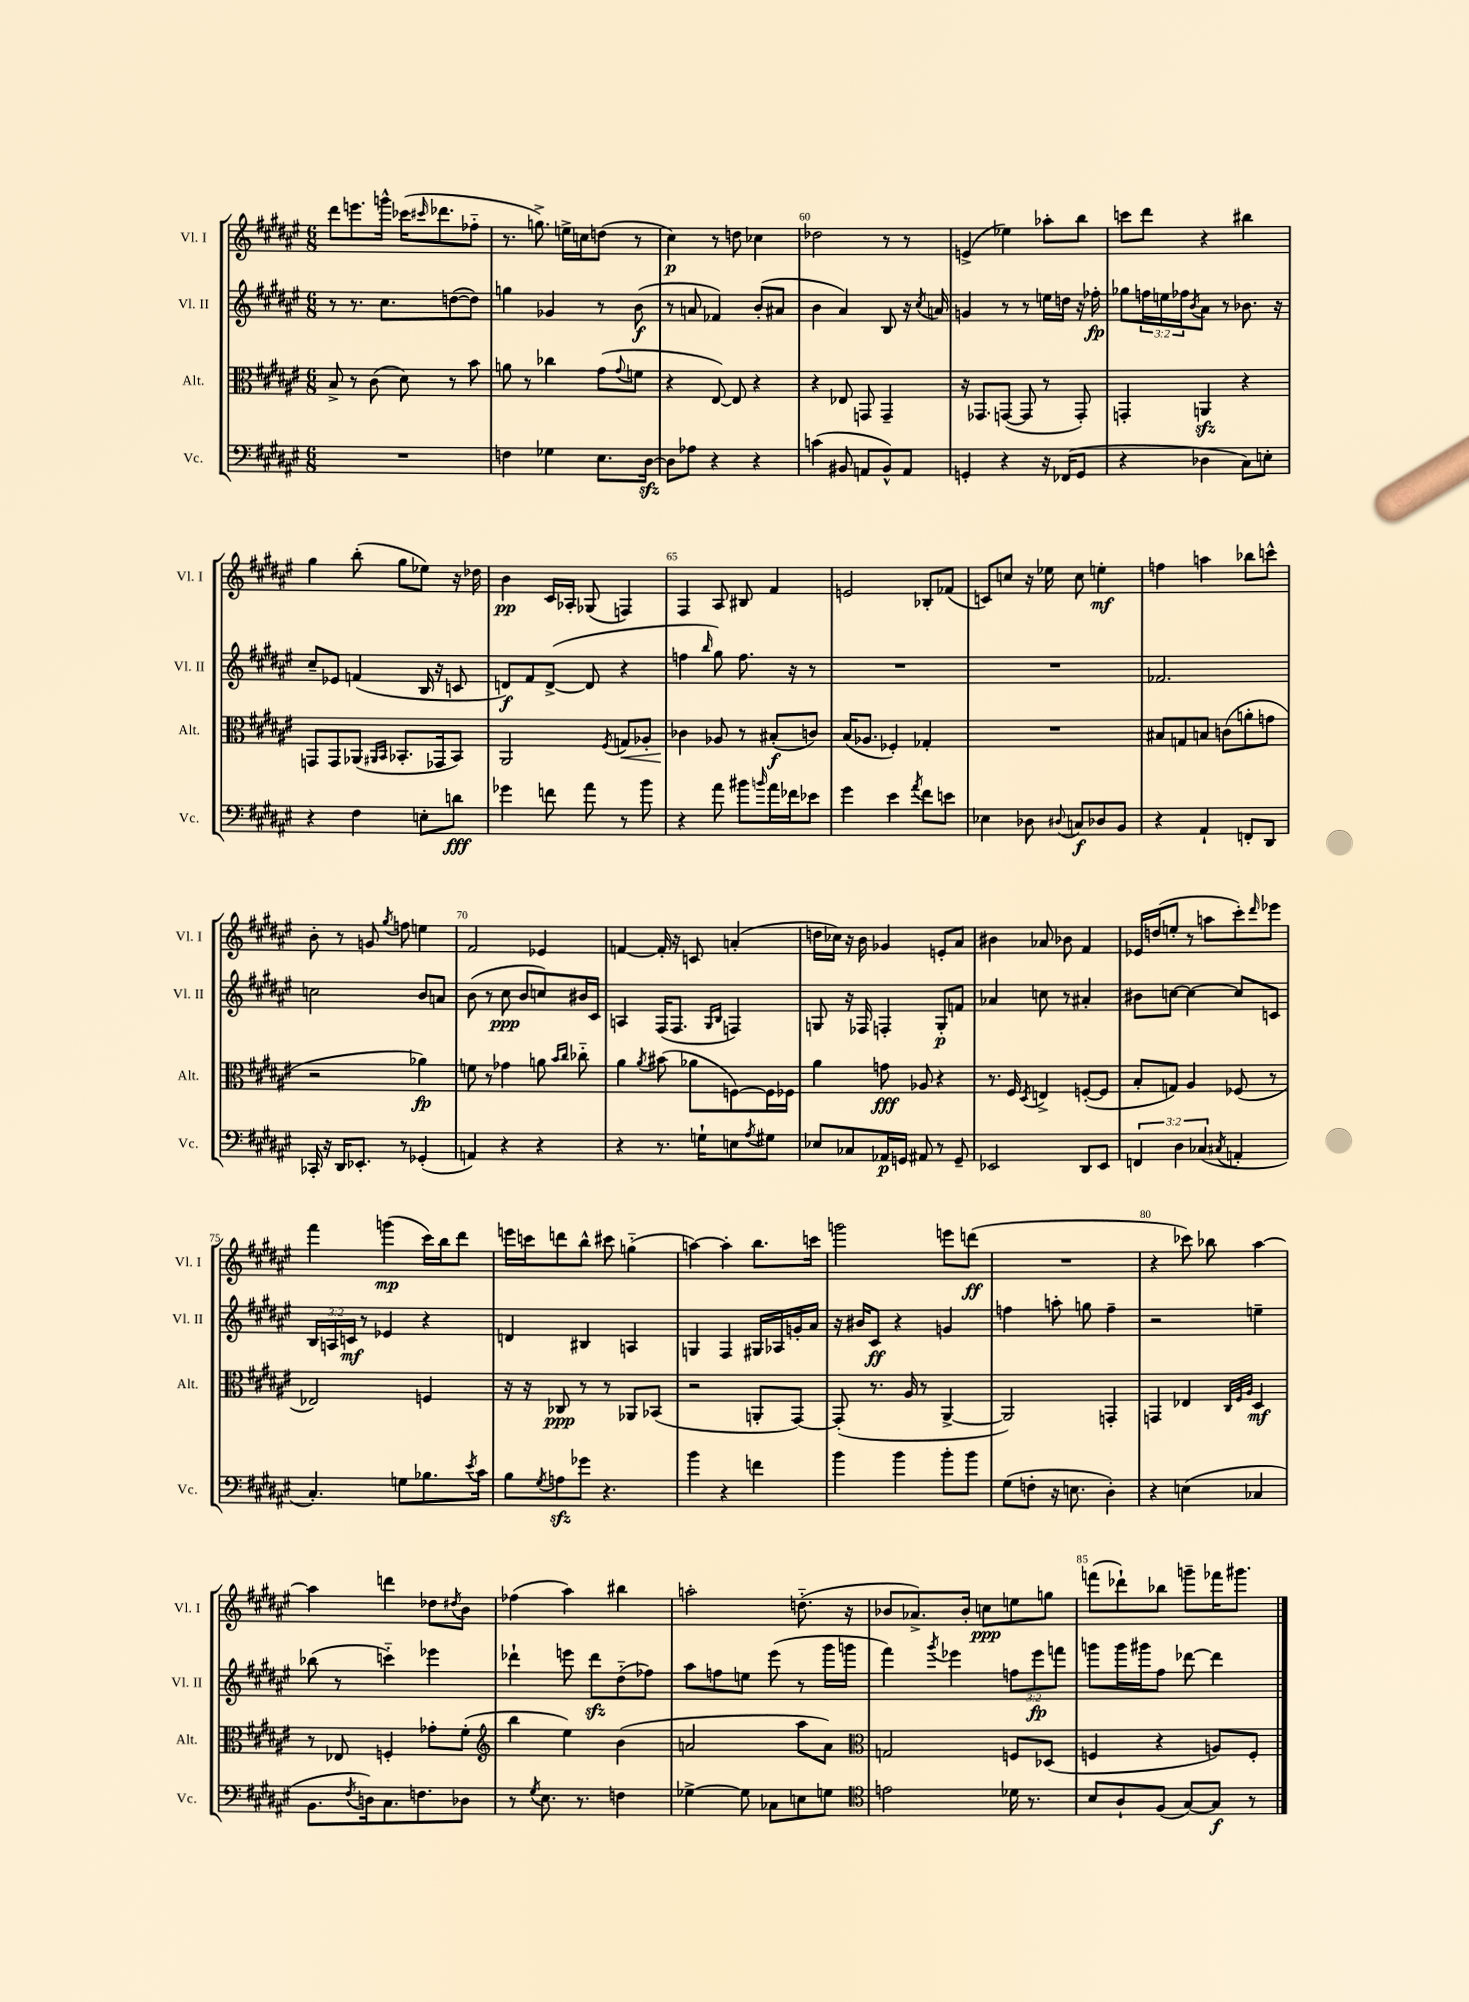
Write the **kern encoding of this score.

**kern	**kern	**kern	**kern
*staff4	*staff3	*staff2	*staff1
*clefF4	*clefC3	*clefG2	*clefG2
*k[f#c#g#d#a#e#]	*k[f#c#g#d#a#e#]	*k[f#c#g#d#a#e#]	*k[f#c#g#d#a#e#]
*M6/8	*M6/8	*M6/8	*M6/8
2.r	8B^	8r	8ddd#
.	8r	8.r	8.eee
.	(8c#	.	.
.	.	8.cc#	16ggg^^
.	8d#)	.	(16ccc-
.	.	.	16qqccc#
.	.	.	8.ddd-
.	8r	([8dd	.
.	8b	8dd])	8ff-'~
=	=	=	=
4F	8a	4gg	8.r
.	8r	.	.
.	.	.	8.gg^)
4G-	4cc-	4g-	.
.	.	.	16ee^
.	.	.	16cc
8.E#	(8g#	8r	(8dd
.	8qqg#	.	.
.	8f	(8b	8r
[16D#	.	.	.
=	=	=	=
8D#]	4r	8r	4cc#)
8A-	.	8a	.
4r	[8E#)	4f-)	8r
.	8E#]	.	8dd
4r	4r	(8b'	4cc-
.	.	8a#	.
=	=	=	=
(4c	4r	4b	2dd-
8BB#	8E-	4a#)	.
8AA	8GG	.	.
8BB#^^)	4GG~	8B	8r
8AA	.	16r	8r
.	.	8qcc#	.
.	.	16a	.
=	=	=	=
4GG'	16r	4g	(4e^
.	8.GG-	.	.
4r	([8GG	8r	4ee-)
.	8GG]	8r	.
16r	8r	16ee	8aa-'
(16FF-	.	16dd	.
8GG	8GG')	16r	8bb
.	.	16ff-'	.
=	=	=	=
4r	4GG'	8gg-	8ccc
.	.	24ff	8ddd#
.	.	24ee	.
.	.	24ff-	.
.	.	8qb	.
4D-	4AA	8a#	4r
.	.	8r	.
8C#)	4r	8.b-	4bb#
8E'	.	.	.
.	.	16r	.
=	=	=	=
4r	8GG	8cc#~	4gg#
.	8GG	8e-	.
4F#	(8AA-	(4f	(8bb'
.	16qqAA#	.	.
.	16qqBB	.	.
.	8.BB-'	.	8gg#
8E'	.	16B	8ee-)
.	16GG-	16r	.
8d	8BB-)	8c	16r
.	.	.	16dd-
=	=	=	=
4g-	2AA#	8d)	4b
.	.	8f#	.
8f	.	([8d^	16c#
.	.	.	16A-'
8a#	.	8d]	(8G-
.	8qF#	.	.
8r	8G	4r	4F)
8b	8A-'	.	.
=	=	=	=
4r	4c-	4ff	4F#
.	.	16qqbb	.
8a#	8A-	8gg#)	8A#
8b#	8r	8.ff	8B#
16qqb	.	.	.
16a#	(8B#'	.	4f#
16f-	.	16r	.
8e-	8c)	8r	.
=	=	=	=
4g#	(16B	2.r	2e
.	8.A-	.	.
4e#	4F-')	.	.
8qa#	.	.	.
8f#	4G-'	.	8B-'
8e	.	.	(8f-
=	=	=	=
4E-	2.r	2.r	8c)
.	.	.	8cc
8D-	.	.	16r
.	.	.	16ee-
8qqD#	.	.	.
8C	.	.	8cc
8D-	.	.	4ee'
8BB	.	.	.
=	=	=	=
4r	8B#	2.f-	4ff
.	8G	.	.
4AA#`	8B	.	4aa
.	(8c	.	.
8FF'	8a'	.	8bb-
8DD#	8g	.	8ccc^^
=	=	=	=
16CC-'	2r	2cc	8b'
16r	.	.	.
16DD#	.	.	8r
8.EE-'	.	.	.
.	.	.	8g
.	.	.	8qgg#
8r	.	.	8ff
(4GG-'	4a-)	8b	4ee
.	.	8a	.
=	=	=	=
4AA)	8f	(8b	2f#
.	8r	8r	.
4r	4g-	8cc#	.
.	.	8b	.
4r	8a	8cc)	4e-
.	16qqb	.	.
.	16qqcc#	.	.
.	8cc-'~	16b#	.
.	.	16c#	.
=	=	=	=
4r	4a#	4A	[4f
.	8qa#	.	.
8.r	(8b#	(16F#	16f']
.	.	8.F#	16r
.	8a-	.	8c
16G`	.	.	.
.	.	16qqG#	.
.	.	16qqB	.
8E	[8F)	4F)	(4a'
8qA#	.	.	.
8G#	16F]	.	.
.	16F-	.	.
=	=	=	=
8E-	4a#	8G	16dd
.	.	.	16cc-)
8C-	.	16r	16r
.	.	16F-	16b
16AA-	8g	4F'	4g-
16GG	.	.	.
8AA#	8A-	.	.
8r	4r	8G'	8e'
8GG~	.	8f	8a#
=	=	=	=
2EE-	8.r	4a-	4b#
.	16F#	.	.
.	8qD#	.	.
.	4E^	8cc	8a-
.	.	8r	8b-
8DD#	([8F'	4a#'	4f#
8EE-	8F]	.	.
=	=	=	=
6FF	8B'	8b#	16e-
.	.	.	(16dd
.	8G)	[8cc	8ee'
6D#	.	.	.
.	4A#	4cc_	8r
(6C-	.	.	.
.	.	.	8aa
8qC#	.	.	.
4AA'	(8F-	8cc]	8ccc#')
.	.	.	16qqddd#
.	8r	8c	8eee-
=	=	=	=
4.C#')	2E-)	24B	4fff#
.	.	24A	.
.	.	24c	.
.	.	8r	.
.	.	4e-	(4ggg
8G	.	.	.
8.B-	4F	4r	16ccc#)
.	.	.	16bb
.	.	.	8ddd#
8qe#	.	.	.
16c#	.	.	.
=	=	=	=
8B	16r	4d	16eee
.	16r	.	16ccc
8qG#	.	.	.
8A	8C-	.	8ddd
8g-	8r	4B#	8bb^^
4.r	8r	.	8ccc#
.	8AA-	4A	(4gg'~
.	(8BB-	.	.
=	=	=	=
4b	2r	4G	[4aa)
4r	.	4F#	4aa']
4f	8AA'	16G#	8.bb
.	.	16A-	.
.	[8GG#)	16g'	.
.	.	16a#	16ccc
=	=	=	=
4b	(8GG#']	16r	2ggg
.	.	16b#	.
.	8.r	8c#	.
4b	.	4r	.
.	16A#	.	.
.	8r	.	.
8b'	[4AA#^	4g	8eee
8b	.	.	(8ddd
=	=	=	=
(8G#	2AA#])	4ff	2.r
8F'	.	.	.
16r	.	8aa'	.
8.E	.	.	.
.	.	8gg	.
4D#')	4GG'	4ff~	.
=	=	=	=
4r	4GG	2r	4r
(4E	4E-	.	8ccc-)
.	.	.	8bb-
.	32qqC#	.	.
.	32qqF#	.	.
.	32qqA#	.	.
4C-	4D#	4ee~	[4aa#
=	=	=	=
8.BB	8r	(8bb-	4aa#]
.	8E-	8r	.
8qF#	.	.	.
16D)	.	.	.
8.C#	4F'	4ccc'~)	4ddd
8.F	.	.	.
.	8g-'	4eee-	8dd-
.	.	.	8qdd#
8D-	(8f#'	.	8b
=	=	=	=
*	*clefG2	*	*
8r	4bb	4ddd-`	(4ff-
8qG#	.	.	.
8.E#	.	.	.
.	4ee#)	8eee	4aa#)
8.r	.	.	.
.	.	8ddd-	.
4F	(4b	(8dd#'~	4bb#
.	.	8ff-)	.
=	=	=	=
[4G-^	2a	8aa#	2aa'
.	.	8ff	.
8G-]	.	8ee	.
8C-	.	(8eee#	.
8E	8aa#	8r	(8.dd'~
8G	8a)	16ggg#	.
.	.	16ggg	16r
=	=	=	=
*clefC4	*clefC3	*	*
2e	2G	4fff#)	8b-
.	.	.	8.a-^)
.	.	8qggg#	.
.	.	4eee-	.
.	.	.	16b-'
.	.	.	8cc
16d-	8F	12ff	8ee
8.r	.	.	.
.	.	12eee-	.
.	(8D-	.	8gg
.	.	12fff	.
=	=	=	=
8B	4F	8ggg	(8fff
8A#`	.	16ggg	8ddd-`)
.	.	16ggg#	.
(8F#	4r	8ff#	8bb-
[8G#)	.	[8ddd-	8ggg~
8G#]	8A)	4ddd-]	16fff-
.	.	.	8.ggg#
8r	8F'	.	.
==	==	==	==
*-	*-	*-	*-
